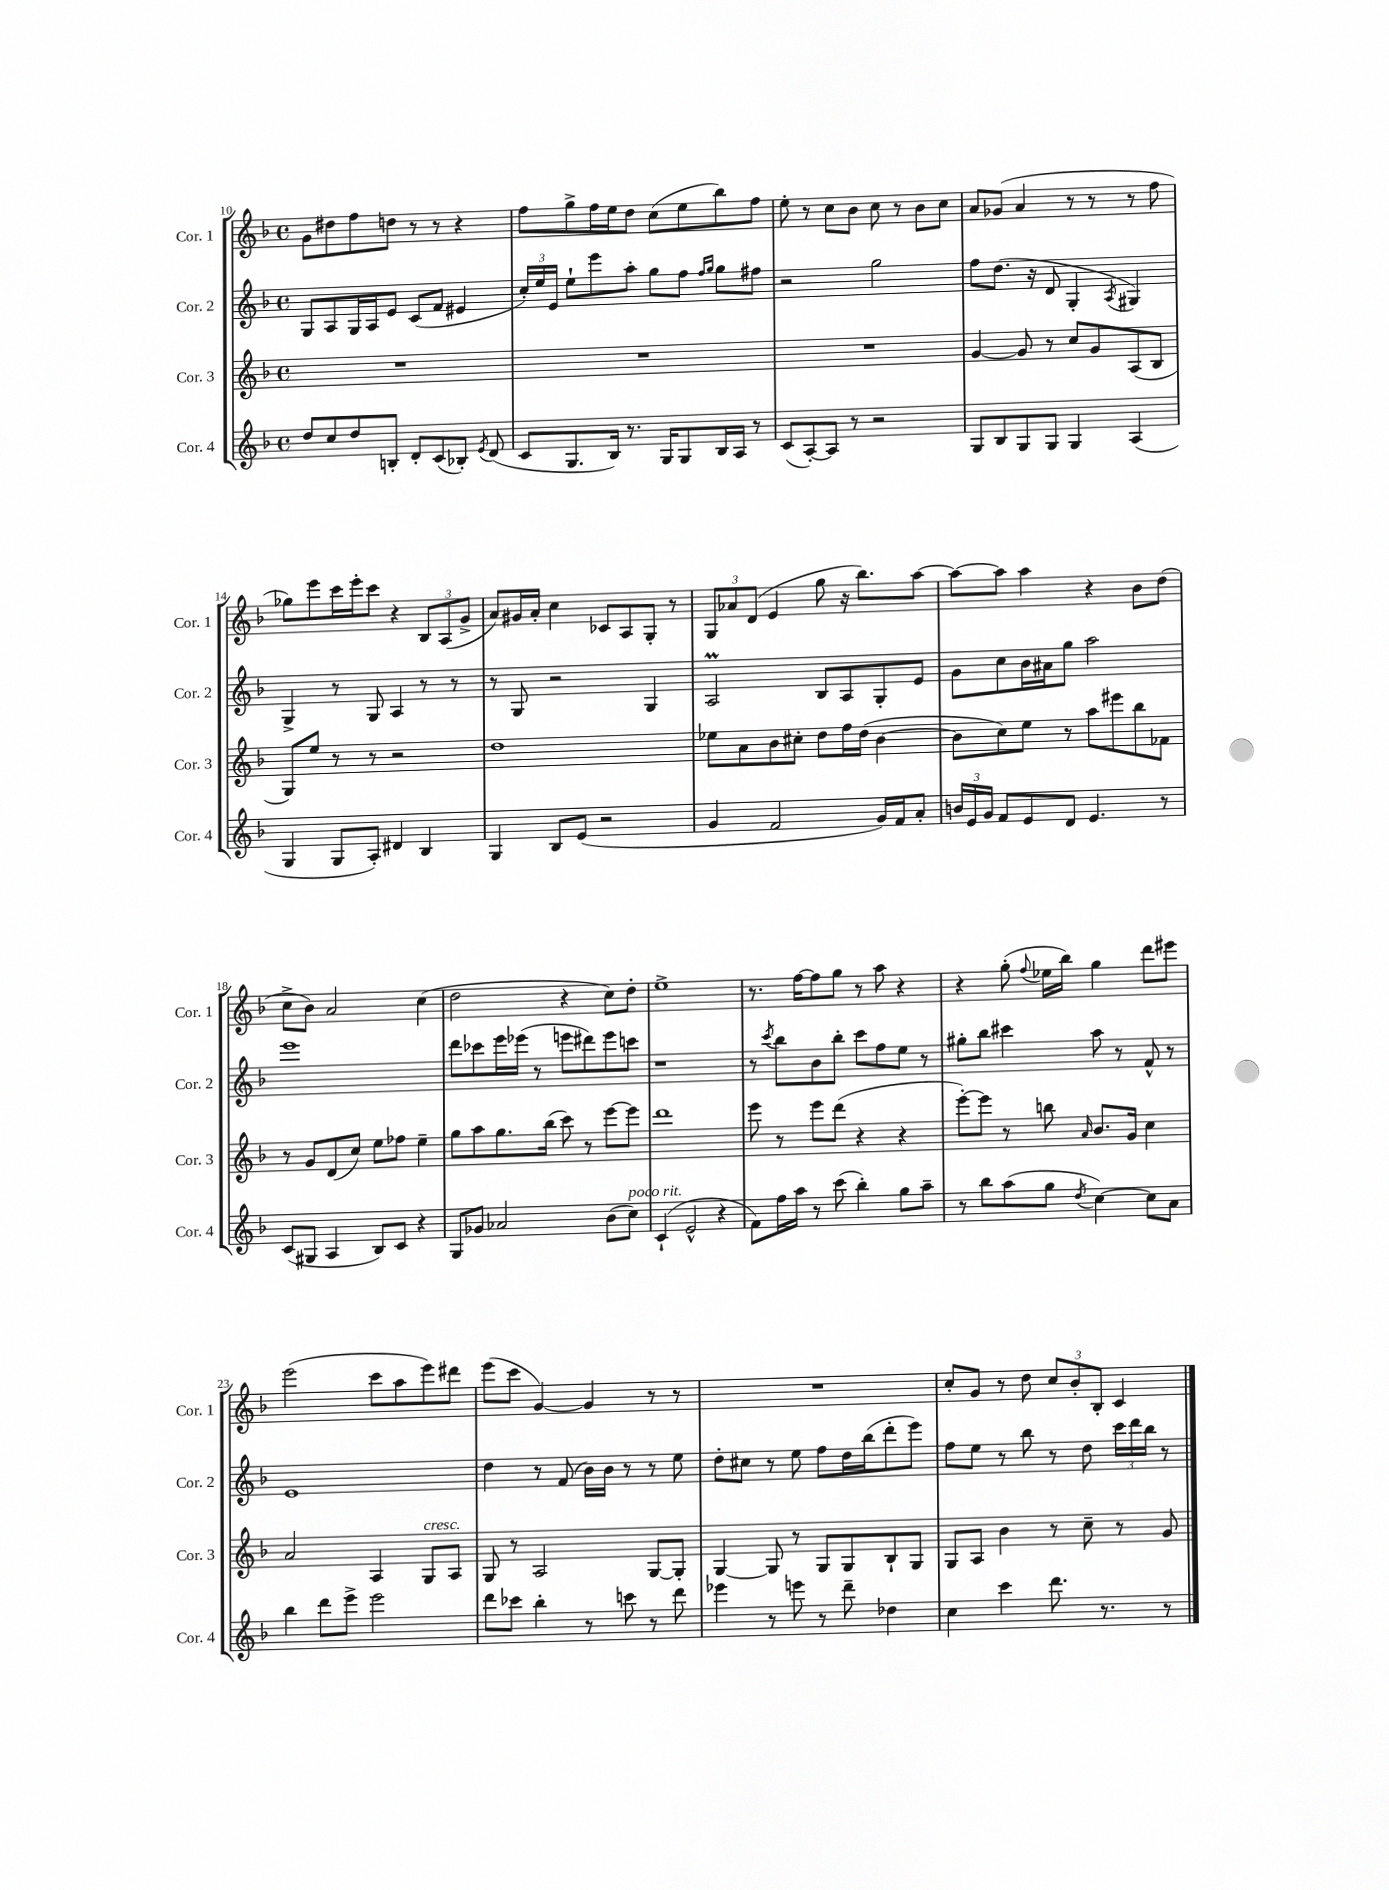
<<
\new StaffGroup <<
\new Staff = "s0" \with { instrumentName = "Cor. 1" shortInstrumentName = "Cor. 1" } {
    \clef treble \key f \major \defaultTimeSignature \time 4/4
    \autoBeamOff g'8[ dis''8 f''8 d''8] r8 r8 r4 |
    f''8[ g''8-> f''16 e''16 d''8] c''8[( e''8 bes''8) f''8] |
    e''8-. r8 c''8[ bes'8] c''8 r8 bes'8[ c''8] |
    a'8[ ges'8]( a'4 r8 r8 r8 f''8 |
    ges''8[) e'''8 c'''16 e'''16-. c'''8] r4 \tuplet 3/2 { bes8[ a8( g'8]-> } |
    a'8[) gis'16 a'16]-. c''4 ces'8[ a8 g8]-. r8 |
    \tuplet 3/2 { g8[ aes'8 d'8]( } e'4 g''8 r16 bes''8.[) a''8]~ |
    a''8[~ a''8] a''4 r4 bes'8[ d''8]( |
    c''8[-> bes'8]) a'2 c''4( |
    d''2 r4 c''8[) d''8]-. |
    e''1-> |
    r8. f''16[~ f''8 g''8] r8 a''8 r4 |
    r4 g''8-.( \appoggiatura { f''8 } ees''16[ bes''16]) g''4 d'''8[ eis'''8] |
    e'''2( c'''8[ a''8 e'''8) dis'''8] |
    e'''8[( c'''8] g'4~) g'4 r8 r8 |
    R1 |
    c''8[-. g'8] r8 d''8 \tuplet 3/2 { c''8[ bes'8-. bes8]-. } c'4 \bar "|." |
}
\new Staff = "s1" \with { instrumentName = "Cor. 2" shortInstrumentName = "Cor. 2" } {
    \clef treble \key f \major \defaultTimeSignature \time 4/4
    \autoBeamOff g8[ a8 g16 a16 e'8] c'8[( f'8] eis'4 |
    \tuplet 3/2 { c''16[-.) e''16 e'16] } e''8[-! e'''8 a''8]-. g''8[ f''8] \grace { f''16[ g''16] } g''8[ fis''8] |
    r2 g''2 |
    f''8[ d''8.]( r16 d'8 g4-. \acciaccatura { a8 } gis4) |
    g4-> r8 g8 a4 r8 r8 |
    r8 g8 r2 g4 |
    a2\prall bes8[ a8 g8-. e'8] |
    g'8[ c''8 bes'16 ais'16 g''8] a''2 |
    e'''1 |
    d'''8[ ces'''8 e'''16 ees'''16]( r8 e'''8[ dis'''8) e'''8 c'''8] |
    r1 |
    r8 \acciaccatura { c'''8 } bes''8[ bes'8 bes''8]-. c'''8[ f''8 e''8] r8 |
    gis''8[-. bes''8] cis'''4 a''8 r8 f'8-^ r8 |
    e'1 |
    d''4 r8 f'8( bes'16[) bes'16] r8 r8 e''8 |
    d''8[-. cis''8] r8 e''8 f''8[ d''16 bes''16( d'''8-. e'''8]) |
    f''8[ e''8] r8 bes''8 r8 d''8 \tuplet 3/2 { c'''16[ d'''16 bes''16] } r8 \bar "|." |
}
\new Staff = "s2" \with { instrumentName = "Cor. 3" shortInstrumentName = "Cor. 3" } {
    \clef treble \key f \major \defaultTimeSignature \time 4/4
    \autoBeamOff R1 |
    R1 |
    R1 |
    g'4~ g'8 r8 c''8[ g'8 a8( bes8] |
    g8[) e''8] r8 r8 r2 |
    d''1 |
    ees''8[ a'8 bes'8 cis''8]-. d''8[ f''16 d''16]( bes'4~ |
    bes'8[ c''8) e''8] r8 a''8[ eis'''8 bes''8 fes'8] |
    r8 g'8[ d'8( c''8]) e''8[ fes''8] e''4-- |
    g''8[ a''8 g''8. bes''16]( c'''8) r8 e'''8[~ e'''8] |
    d'''1 |
    e'''8 r8 e'''8[ d'''8]( r4 r4 |
    e'''8[~-.) e'''8] r8 b''8 \grace { a'16 } bes'8.[ g'16] c''4 |
    a'2 a4 g8[^\markup { \italic "cresc." } a8] |
    g8 r8 a2 g8[~ g8]-. |
    g4~ g8 r8 g8[ g8 bes8-! g8] |
    g8[ a8] bes'4 r8 c''8-- r8 g'8 \bar "|." |
}
\new Staff = "s3" \with { instrumentName = "Cor. 4" shortInstrumentName = "Cor. 4" } {
    \clef treble \key f \major \defaultTimeSignature \time 4/4
    \autoBeamOff d''8[ c''8 d''8 b8]-. d'8[-. c'8( bes8]-.) \acciaccatura { e'8 } d'8( |
    c'8[ g8. bes16]) r8. g16[ g8 bes16 a16] r8 |
    c'8[( a8~-.) a8] r8 r2 |
    g8[ bes8 g8 g8] g4 a4( |
    g4 g8[ a8]-.) dis'4 bes4 |
    g4 bes8[ e'8]( r2 |
    g'4 f'2 g'16[) f'16 a'8]-. |
    \tuplet 3/2 { b'16[ e'16 g'16] } f'8[ e'8 d'8] e'4. r8 |
    c'8[( gis8] a4 bes8[) c'8] r4 |
    g8[ ges'8] aes'2 bes'8[( c''8]^\markup { \italic "poco rit." }) |
    c'4-!( e'2-^ r4 |
    f'8[) f''16 a''16] r8 c'''8( bes''4-.) g''8[ a''8]-- |
    r8 bes''8[ a''8( g''8] \acciaccatura { d''8 } c''4~) c''8[ a'8] |
    bes''4 d'''8[ e'''8]-> e'''2 |
    d'''8[ ces'''8] bes''4-. r8 c'''8 r8 d'''8 |
    ees'''4 r8 e'''8 r8 d'''8-- des''4 |
    c''4 c'''4 d'''8. r8. r8 \bar "|." |
}
>>
>>
\layout { \context { \Score currentBarNumber = #10 } }
